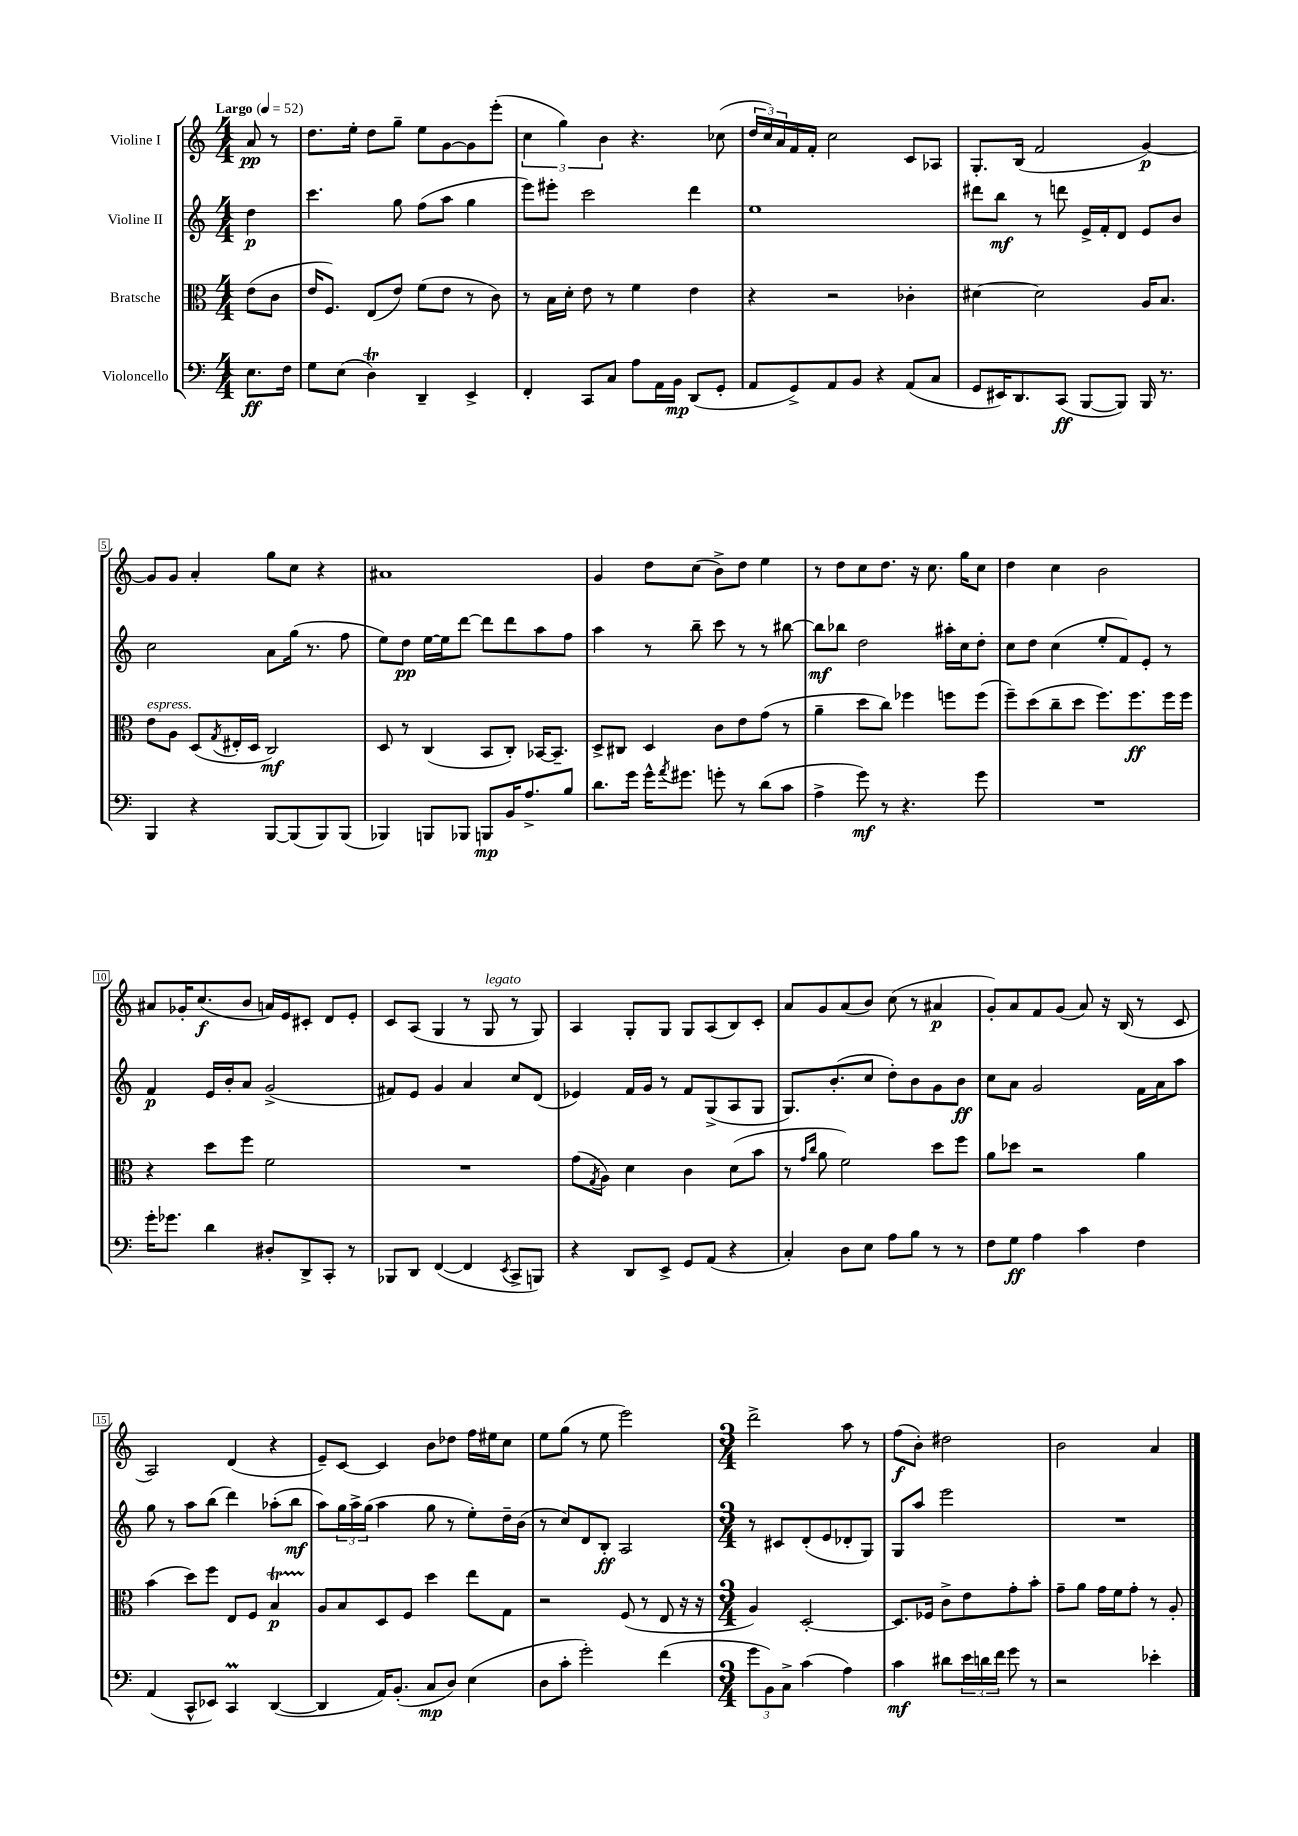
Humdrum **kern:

**kern	**kern	**kern	**kern
*staff4	*staff3	*staff2	*staff1
*clefF4	*clefC3	*clefG2	*clefG2
*k[]	*k[]	*k[]	*k[]
*M4/4	*M4/4	*M4/4	*M4/4
*MM52	*MM52	*MM52	*MM52
8.E	(8e	4dd	8a
.	8c	.	8r
16F	.	.	.
=	=	=	=
8G	16e	4.ccc	8.dd
.	8.F)	.	.
(8E	.	.	.
.	.	.	16ee'
4D)	(8E	.	8dd
.	8e)	8gg	8gg~
4DD~	(8f	(8ff	8ee
.	8e	8aa	[8g
4EE^	8r	4gg	8g]
.	8c)	.	(8eee'
=	=	=	=
4FF'	8r	8eee)	6cc
.	16B	8eee#'	.
.	.	.	6gg)
.	16d'	.	.
8CC	8e	2ccc	.
.	.	.	6b
8C	8r	.	.
8A	4f	.	4.r
16AA	.	.	.
16BB	.	.	.
(8DD	4e	4ddd	.
8GG'	.	.	(8cc-
=	=	=	=
8AA	4r	1ee	24dd
.	.	.	24cc)
.	.	.	24a
8GG^)	.	.	16f
.	.	.	16f'
8AA	2r	.	2cc
8BB	.	.	.
4r	.	.	.
(8AA	4c-'	.	8c
8C	.	.	8A-
=	=	=	=
8GG	[4d#	8ddd#	8.G'
16EE#)	.	8bb	.
8.DD	.	.	(16B
.	2d#]	8r	2f
(8CC	.	8ddd	.
[8BBB	.	16e^	.
.	.	16f'	.
8BBB])	.	8d	.
16BBB	16A	8e	[4g)
8.r	8.B	.	.
.	.	8b	.
=	=	=	=
4BBB	8e	2cc	8g]
.	8A	.	8g
4r	(8D	.	4a'
.	8qG	.	.
.	16E#'	.	.
.	16D	.	.
[8BBB	2C)	8a	8gg
(8BBB]	.	(16gg	8cc
.	.	8.r	.
8BBB)	.	.	4r
(8BBB	.	8ff	.
=	=	=	=
4BBB-)	8D	8ee)	1a#
.	8r	8dd	.
8BBB	(4C	[16ee	.
.	.	16ee]	.
8BBB-	.	[8ddd	.
8BBB	8BB	8ddd]	.
16BB	8C')	8ddd	.
8.A^	.	.	.
.	[16BB-	8aa	.
.	8.BB-~]	.	.
8B	.	8ff	.
=	=	=	=
8.d	8D^	4aa	4g
.	8C#	.	.
16g	.	.	.
16g^^	4D	8r	8dd
8qa	.	.	.
8.g#	.	.	.
.	.	8bb~	(8cc
8g'	8c	8ccc	8b^)
8r	8e	8r	8dd
(8d	(8g	8r	4ee
8c	8r	[8bb#	.
=	=	=	=
4A^	4a~	8bb#]	8r
.	.	8bb-	8dd
8g)	8dd	2dd	8cc
8r	8cc)	.	8.dd
4.r	4ff-	.	.
.	.	.	16r
.	.	.	8.cc
.	8ff	16aa#'	.
.	.	16cc	16gg
8g	(8ff	8dd'	8cc
=	=	=	=
1r	8ff~)	8cc	4dd
.	(8dd	8dd	.
.	8cc~	(4cc	4cc
.	8dd	.	.
.	8.ff)	8ee'	2b
.	.	8f)	.
.	8.ff	.	.
.	.	8e'	.
.	16ff	8r	.
.	16ff	.	.
=	=	=	=
16g'	4r	4f	8a#
8.g-	.	.	.
.	.	.	16g-'
.	.	.	(8.cc
4d	8dd	16e	.
.	.	16b'	.
.	8ff	8a	8b
8D#'	2f	(2g^	16a)
.	.	.	16e
8DD^	.	.	8c#'
8CC'	.	.	8d
8r	.	.	8e'
=	=	=	=
8BBB-	1r	8f#)	8c
8DD	.	8e	(8A
([4FF	.	4g	4G
4FF]	.	4a	8r
.	.	.	8G
8qEE	.	.	.
8CC^	.	8cc	8r
8BBB)	.	(8d	8G)
=	=	=	=
4r	(8g	4e-)	4A
.	8qG	.	.
.	8A)	.	.
8DD	4d	16f	8G'
.	.	16g	.
8EE^	.	8r	8G
8GG	4c	8f	8G
(8AA	.	(8G^	(8A
4r	(8d	8A	8B)
.	8b	8G	8c'
=	=	=	=
4C')	8r	8.G)	8a
.	16qqg	.	.
.	16qqcc	.	.
.	8a	.	8g
.	.	(8.b'	.
8D	2f)	.	(8a
8E	.	8cc	8b)
8A	.	8dd')	(8cc
8B	.	8b	8r
8r	8dd	8g	4a#
8r	8ff	8b	.
=	=	=	=
8F	8a	8cc	8g')
8G	8dd-	8a	8a
4A	2r	2g	8f
.	.	.	(8g
4c	.	.	8a)
.	.	.	16r
.	.	.	(16B
4F	4a	16f	8r
.	.	16a	.
.	.	8aa	8c
=	=	=	=
(4AA	(4b	8gg	2A)
.	.	8r	.
8CC^^	8dd)	8aa	.
8EE-)	8ff	(8bb	.
4CC	8E	4ddd)	(4d
.	8F	.	.
([4DD	4B	(8aa-'	4r
.	.	8bb	.
=	=	=	=
4DD]	8A	8aa)	8e~)
.	8B	24gg	[8c
.	.	24aa^	.
.	.	(24gg	.
16AA)	8D	4aa	4c]
(8.BB'	.	.	.
.	8F	.	.
8C	4dd	8gg	8b
8D)	.	8r	8dd-
(4E	8ee	8ee')	16ff
.	.	.	16ee#
.	8G	16dd~	8cc
.	.	(16b	.
=	=	=	=
8D	2r	8r	8ee
8c'	.	8cc)	(8gg
2g')	.	8d	8r
.	.	8B'	8ee
.	(8F	2A	2eee)
.	8r	.	.
(4f	8E	.	.
.	16r	.	.
.	16r	.	.
=	=	=	=
*M3/4	*M3/4	*M3/4	*M3/4
12g	4A)	8r	2ddd^
12BB)	.	.	.
.	.	8c#	.
12C^	.	.	.
(4c	[2D'	(8d'	.
.	.	8e	.
4A)	.	8d-'	8aa
.	.	8G)	8r
=	=	=	=
4c	8.D]	8G	(8ff
.	.	8aa	8b')
.	16F-	.	.
8d#	8c^	2eee	2dd#
24e	8e	.	.
24d	.	.	.
24f	.	.	.
8g	8g'	.	.
8r	8b'	.	.
=	=	=	=
2r	8g~	2.r	2b
.	8a	.	.
.	16g	.	.
.	16f	.	.
.	8g'	.	.
4e-'	8r	.	4a
.	8A'	.	.
==	==	==	==
*-	*-	*-	*-
